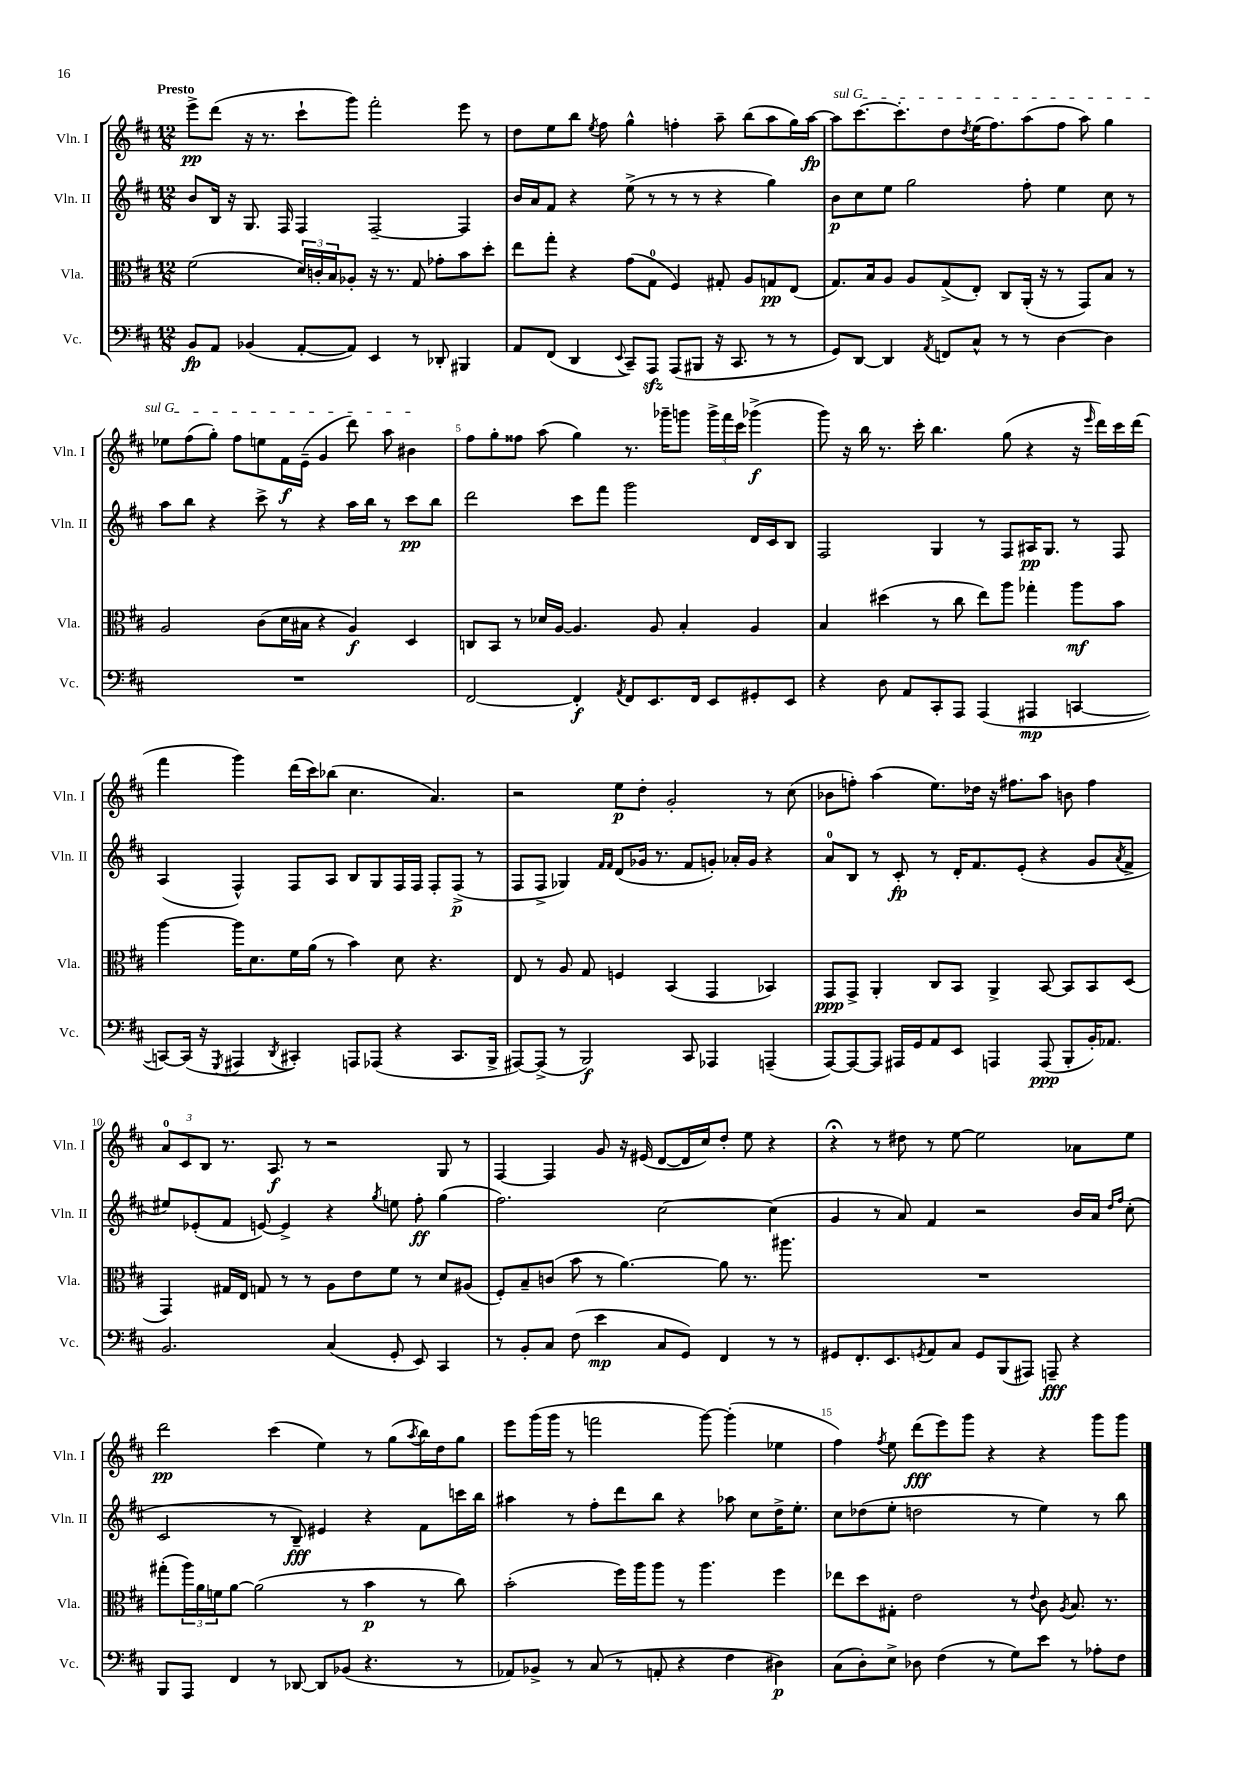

**kern	**dynam	**kern	**dynam	**kern	**dynam	**kern	**dynam
*part4	*part4	*part3	*part3	*part2	*part2	*part1	*part1
*staff4	*staff4	*staff3	*staff3	*staff2	*staff2	*staff1	*staff1
*I"Vc.	*	*I"Vla.	*	*I"Vln. II	*	*I"Vln. I	*
*I'Vc.	*	*I'Vla.	*	*I'Vln. II	*	*I'Vln. I	*
*clefF4	*	*clefC3	*	*clefG2	*	*clefG2	*
*k[f#c#]	*	*k[f#c#]	*	*k[f#c#]	*	*k[f#c#]	*
*M12/8	*	*M12/8	*	*M12/8	*	*M12/8	*
=1	=1	=1	=1	=1	=1	=1	=1
!	!	!	!	!	!	!LO:TX:a:B:t=Presto	!
8BB/L	fp	(2f#\	.	8b/L	.	8eee^\L	pp
8AA/J	.	.	.	16B/Jk	.	(8ddd\J	.
.	.	.	.	16r	.	.	.
(4BB-X/	.	.	.	8.G/	.	16r	.
.	.	.	.	.	.	8.r	.
.	.	.	.	16F#/	.	.	.
[8AA'/L	.	24d/LL)	.	4F#/	.	8ccc#`\L	.
.	.	24cn'/	.	.	.	.	.
.	.	24B/J	.	.	.	.	.
8AA/J])	.	8A-X'/J	.	.	.	8ggg\J)	.
4EE/	.	16r	.	[2F#~/	.	2fff#'\	.
.	.	8.r	.	.	.	.	.
8r	.	8G/	.	.	.	.	.
8DD-X'/	.	8g-X'\L	.	.	.	.	.
4BBB#X/	.	8b\	.	4F#/]	.	8eee\	.
.	.	8dd'\J	.	.	.	8r	.
=2	=2	=2	=2	=2	=2	=2	=2
8AA/L	.	8ee\L	.	16b/LL	.	8dd\L	.
.	.	.	.	16a/J	.	.	.
(8FF#/J	.	8gg'\J	.	8f#/J	.	8ee\	.
4DD/	.	4r	.	4r	.	8bb\J	.
.	.	.	.	.	.	8qee/	.
.	.	.	.	.	.	8ff#\	.
8qqEE/	.	.	.	.	.	.	.
8CC#~/L)	.	(8g\L	.	(8ee^\	.	4gg^^\	.
8AAAzz/J	.	8G\J	.	8r	.	.	.
(8AAA/L	.	4F#/)	.	8r	.	4ffn'\	.
8BBB#X/J	.	.	.	8r	.	.	.
16r	.	8G#X'/	.	4r	.	8aa~\	.
8.CC#/	.	.	.	.	.	.	.
.	.	8A/L	.	.	.	(8bb\L	.
8r	.	8Gn/	pp	4gg\)	.	8aa\	.
8r	.	(8E/J	.	.	.	16gg\L)	.
.	.	.	.	.	.	[16aa\JJ	fp
=3	=3	=3	=3	=3	=3	=3	=3
!	!	!	!	!	!	!LO:TX:a:i:t=sul G	!
8GG/L)	.	8.G/L)	.	8b\L	p	8aa\L]	.
[8DD/J	.	.	.	8cc#\	.	[8.ccc#\	.
.	.	16B/k	.	.	.	.	.
4DD/]	.	8A/J	.	8ee\J	.	.	.
.	.	.	.	.	.	8.ccc#'\]	.
.	.	8A/L	.	2gg\	.	.	.
8qAA/	.	.	.	.	.	.	.
8FFn/L	.	(8G^/	.	.	.	8dd\	.
.	.	.	.	.	.	8qdd/	.
8C#^^/J	.	8E'/J)	.	.	.	(16ee\K	.
.	.	.	.	.	.	8.ff#\)	.
8r	.	8C#/L	.	.	.	.	.
8r	.	(16AA'/Jk	.	8ff#'\	.	(8aa\	.
.	.	16r	.	.	.	.	.
[4D\	.	8r	.	4ee\	.	8ff#\J	.
.	.	8GG/L)	.	.	.	8aa\)	.
4D\]	.	8B/J	.	8cc#\	.	4gg\	.
.	.	8r	.	8r	.	.	.
!!LO:LB:g=z
=4	=4	=4	=4	=4	=4	=4	=4
1.r	.	2A/	.	8aa\L	.	8ee-X\L	.
.	.	.	.	8bb\J	.	(8ff#\	.
.	.	.	.	4r	.	8gg'\J)	.
.	.	.	.	.	.	8ff#\L	.
.	.	(8c#\L	.	8ccc#^\	.	8een\	.
.	.	16d\L	.	8r	.	16f#\L	f
.	.	16B#X\JJ	.	.	.	(16e~\JJ	.
.	.	4r	.	4r	.	4g/	.
.	.	4A/)	f	16aa\LL	.	8ddd\)	.
.	.	.	.	16bb\JJ	.	.	.
.	.	.	.	8r	.	8aa\	.
.	.	4D/	.	8ccc#\L	pp	4b#X\	.
.	.	.	.	8bb\J	.	.	.
=5	=5	=5	=5	=5	=5	=5	=5
[2FF#/	.	8Cn/L	.	2ddd\	.	8ff#\L	.
.	.	8BB/J	.	.	.	8gg'\	.
.	.	8r	.	.	.	8ff##X\J	.
.	.	16d-X/LL	.	.	.	(8aa\	.
.	.	[16A/JJ	.	.	.	.	.
4FF#'/]	f	4.A/]	.	8ccc#\L	.	4gg\)	.
.	.	.	.	8fff#\J	.	.	.
8qAA/	.	.	.	.	.	.	.
8FF#/L	.	.	.	2ggg\	.	8.r	.
8.EE/	.	8A/	.	.	.	.	.
.	.	.	.	.	.	16ggg-X~\KL	.
.	.	4B'/	.	.	.	8gggn\J	.
16FF#/Jk	.	.	.	.	.	.	.
8EE/L	.	.	.	.	.	24ggg^\LL	.
.	.	.	.	.	.	24fff#\	.
.	.	.	.	.	.	24ccc#\JJ	.
8GG#X'/	.	4A/	.	16d/LL	.	(4ggg-X^\	f
.	.	.	.	16c#/J	.	.	.
8EE/J	.	.	.	8B/J	.	.	.
=6	=6	=6	=6	=6	=6	=6	=6
4r	.	4B/	.	2F#/	.	8ggg\)	.
.	.	.	.	.	.	16r	.
.	.	.	.	.	.	16bb\	.
8D\	.	(4dd#X\	.	.	.	8.r	.
8AA/L	.	.	.	.	.	.	.
.	.	.	.	.	.	16ccc#'\	.
8CC#'/	.	8r	.	4G/	.	4.bb\	.
8AAA/J	.	8cc#\	.	.	.	.	.
(4AAA/	.	8ee\L)	.	8r	.	.	.
.	.	8aa\J	.	8F#/L	.	(8gg\	.
4AAA#X/	mp	4gg-X'\	.	16A#X/K	pp	4r	.
.	.	.	.	8.G/J	.	.	.
[4CCn/	.	8aa\L	mf	8r	.	16r	.
.	.	.	.	.	.	16qqeee/	.
.	.	.	.	.	.	16ddd\LL)	.
.	.	8b\J	.	8F#/	.	16ccc#\	.
.	.	.	.	.	.	(16ddd\JJ	.
!!LO:LB:g=z
=7	=7	=7	=7	=7	=7	=7	=7
8CCn/L_)	.	[4aa\	.	(4A/	.	4fff#\	.
(16CC/Jk]	.	.	.	.	.	.	.
16r	.	.	.	.	.	.	.
8qGGG/	.	.	.	.	.	.	.
4AAA#X/	.	16aa\KL]	.	4F#^^/)	.	4ggg\)	.
.	.	8.d\	.	.	.	.	.
8qDD/	.	.	.	.	.	.	.
4CC#X'/)	.	16f#\L	.	8F#/L	.	(16ddd\LL	.
.	.	(16a\JJ	.	.	.	16ccc#\J)	.
.	.	8r	.	8A/J	.	(8bb-X\J	.
8AAAn/L	.	4b\)	.	8B/L	.	4.cc#\	.
(8AAA-X/J	.	.	.	8G/	.	.	.
4r	.	8d\	.	16F#/L	.	.	.
.	.	.	.	16F#/JJ	.	.	.
.	.	4.r	.	8F#'/L	.	4.a/)	.
8.CC#/L	.	.	.	(8F#^/J	p	.	.
.	.	.	.	8r	.	.	.
16BBB^/Jk	.	.	.	.	.	.	.
=8	=8	=8	=8	=8	=8	=8	=8
[8AAA#X/L)	.	8E/	.	8F#/L	.	2r	.
(8AAA#^/J]	.	8r	.	8F#^/J	.	.	.
8r	.	8A/	.	4G-X/)	.	.	.
2BBB/)	f	8G/	.	.	.	.	.
.	.	.	.	16qqf#/LL	.	.	.
.	.	.	.	16qqf#/JJ	.	.	.
.	.	4Fn/	.	(8d/L	.	8ee\L	p
.	.	.	.	16g-X/Jk	.	8dd'\J	.
.	.	.	.	8.r	.	.	.
.	.	(4BB/	.	.	.	2g'/	.
8CC#/	.	.	.	8f#/L	.	.	.
4AAA-X/	.	4GG/	.	8gn'/J)	.	.	.
.	.	.	.	16a-X'/LL	.	.	.
.	.	.	.	16g/JJ	.	.	.
(4AAAn~/	.	4BB-X/)	.	4r	.	8r	.
.	.	.	.	.	.	(8cc#\	.
=9	=9	=9	=9	=9	=9	=9	=9
[8AAA/L)	.	8GG/L	ppp	8a/L	.	8b-X\L	.
8AAA/_	.	8GG^/J	.	8B/J	.	8ffn'\J)	.
8AAA/J]	.	4AA'/	.	8r	.	(4aa\	.
16AAA#X/LL	.	.	.	8c#'/	fp	.	.
16GG/J	.	.	.	.	.	.	.
8AA/	.	8C#/L	.	8r	.	8.ee\L)	.
8EE/J	.	8BB/J	.	16d'/KL	.	.	.
.	.	.	.	8.f#/	.	16dd-X\Jk	.
4AAAn/	.	4AA^/	.	.	.	16r	.
.	.	.	.	.	.	8.ff#X\L	.
.	.	.	.	(8e'/J	.	.	.
(8AAA/	ppp	[8BB/	.	4r	.	8aa\J	.
8BBB'/L	.	8BB/L]	.	.	.	8bn\	.
16BB'/K)	.	8BB/	.	8g/L	.	4ff#\	.
8.AA-X/J	.	.	.	.	.	.	.
.	.	.	.	8qa/	.	.	.
.	.	(8D/J	.	8f#^/J	.	.	.
!!LO:LB:g=z
=10	=10	=10	=10	=10	=10	=10	=10
2.BB/	.	4GG/)	.	8ee#X/L)	.	12a/L	.
.	.	.	.	.	.	12c#/	.
.	.	.	.	(8e-X'/	.	.	.
.	.	.	.	.	.	12B/J	.
.	.	16G#X/LL	.	8f#/J	.	8.r	.
.	.	16E/JJ	.	.	.	.	.
.	.	8Gn/	.	[8en/)	.	.	.
.	.	.	.	.	.	8.A/	f
.	.	8r	.	4e^/]	.	.	.
.	.	8r	.	.	.	8r	.
(4C#/	.	8A\L	.	4r	.	2r	.
.	.	8e\	.	.	.	.	.
.	.	.	.	8qgg/	.	.	.
8GG'/	.	8f#\J	.	8een\	.	.	.
8EE/)	.	8r	.	8ff#'\	ff	.	.
4CC#/	.	8d/L	.	(4gg\	.	8G/	.
.	.	(8A#X/J	.	.	.	8r	.
=11	=11	=11	=11	=11	=11	=11	=11
8r	.	8F#'/L)	.	2.ff#\)	.	[4F#/	.
8BB'/L	.	8B~/	.	.	.	.	.
8C#/J	.	(8cn/J	.	.	.	4F#/]	.
(8F#\	.	8b\	.	.	.	.	.
4e\	mp	8r	.	.	.	8g/	.
.	.	[4.a\)	.	.	.	16r	.
.	.	.	.	.	.	(16e#X/	.
8C#/L	.	.	.	[2cc#\	.	[8d/L	.
8GG/J)	.	.	.	.	.	16d/L]	.
.	.	.	.	.	.	16cc#/J)	.
4FF#/	.	8a\]	.	.	.	8dd'/J	.
.	.	8.r	.	.	.	8ee\	.
8r	.	.	.	(4cc#\]	.	4r	.
.	.	8.aa#X\	.	.	.	.	.
8r	.	.	.	.	.	.	.
=12	=12	=12	=12	=12	=12	=12	=12
8GG#X/L	.	1.r	.	4g/	.	4r;<	.
8.FF#'/	.	.	.	.	.	.	.
.	.	.	.	8r	.	8r	.
8.EE/	.	.	.	.	.	.	.
.	.	.	.	8a/)	.	8dd#X\	.
8qGGn/	.	.	.	.	.	.	.
8AA/	.	.	.	4f#/	.	8r	.
8C#/J	.	.	.	.	.	[8ee\	.
8GG/L	.	.	.	2r	.	2ee\]	.
(8BBB/	.	.	.	.	.	.	.
8AAA#X/J)	.	.	.	.	.	.	.
8AAAn~/	fff	.	.	.	.	.	.
4r	.	.	.	16b/LL	.	8a-X\L	.
.	.	.	.	16a/JJ	.	.	.
.	.	.	.	16qqdd/LL	.	.	.
.	.	.	.	16qqff#/JJ	.	.	.
.	.	.	.	(8cc#'\	.	8ee\J	.
!!LO:LB:g=z
=13	=13	=13	=13	=13	=13	=13	=13
8BBB/L	.	(8gg#X'\L	.	2c#/	.	2ddd\	pp
8AAA/J	.	24aa\L)	.	.	.	.	.
.	.	24a\	.	.	.	.	.
.	.	24fn\J	.	.	.	.	.
4FF#/	.	[8a\J	.	.	.	.	.
.	.	(2a\]	.	.	.	.	.
8r	.	.	.	8r	.	(4ccc#\	.
[8DD-X/	.	.	.	8B~/)	fff	.	.
8DD-/L]	.	.	.	4e#X/	.	4ee\)	.
(8BB-X/J	.	8r	.	.	.	.	.
4.r	.	4b\	p	4r	.	8r	.
.	.	.	.	.	.	(8gg\L	.
.	.	.	.	.	.	8qaa/	.
.	.	8r	.	8f#\L	.	16bb\L)	.
.	.	.	.	.	.	16dd\J	.
8r	.	8cc#\)	.	16cccn\L	.	8gg\J	.
.	.	.	.	16bb\JJ	.	.	.
=14	=14	=14	=14	=14	=14	=14	=14
8AA-X/L)	.	(2b'\	.	4aa#X\	.	8eee\L	.
8BB-X^/J	.	.	.	.	.	(16ggg\L	.
.	.	.	.	.	.	16ggg\JJ	.
8r	.	.	.	8r	.	8r	.
(8C#/	.	.	.	8ff#'\L	.	2fffn\	.
8r	.	16ff#\LL)	.	8ddd\	.	.	.
.	.	16aa\J	.	.	.	.	.
8AAn'/	.	8aa\J	.	8bb\J	.	.	.
4r	.	8r	.	4r	.	.	.
.	.	4.aa\	.	.	.	[8ggg\)	.
4F#\	.	.	.	8aa-X\	.	(4ggg'\]	.
.	.	.	.	8cc#\L	.	.	.
4D#X\)	p	4ff#\	.	16dd^\K	.	4ee-X\	.
.	.	.	.	8.ee'\J	.	.	.
=15	=15	=15	=15	=15	=15	=15	=15
(8C#\L	.	8ee-X\L	.	8cc#\L	.	4ff#\)	.
8D'\)	.	8dd\	.	(8dd-X\	.	.	.
.	.	.	.	.	.	8qff#/	.
8E^\J	.	8G#X'\J	.	8ee'\J	.	8ee\	.
8D-X\	.	2e\	.	2ddn\	.	(8ddd\L	fff
(4F#\	.	.	.	.	.	8eee\)	.
.	.	.	.	.	.	8ggg\J	.
8r	.	.	.	.	.	4r	.
8G\L)	.	8r	.	8r	.	.	.
.	.	8qqe/	.	.	.	.	.
8e\J	.	8c#\	.	4ee\)	.	4r	.
.	.	8qA/	.	.	.	.	.
8r	.	8.B/	.	.	.	.	.
8A-X'\L	.	.	.	8r	.	8ggg\L	.
.	.	8.r	.	.	.	.	.
8F#\J	.	.	.	8bb\	.	8ggg\J	.
==	==	==	==	==	==	==	==
*-	*-	*-	*-	*-	*-	*-	*-
